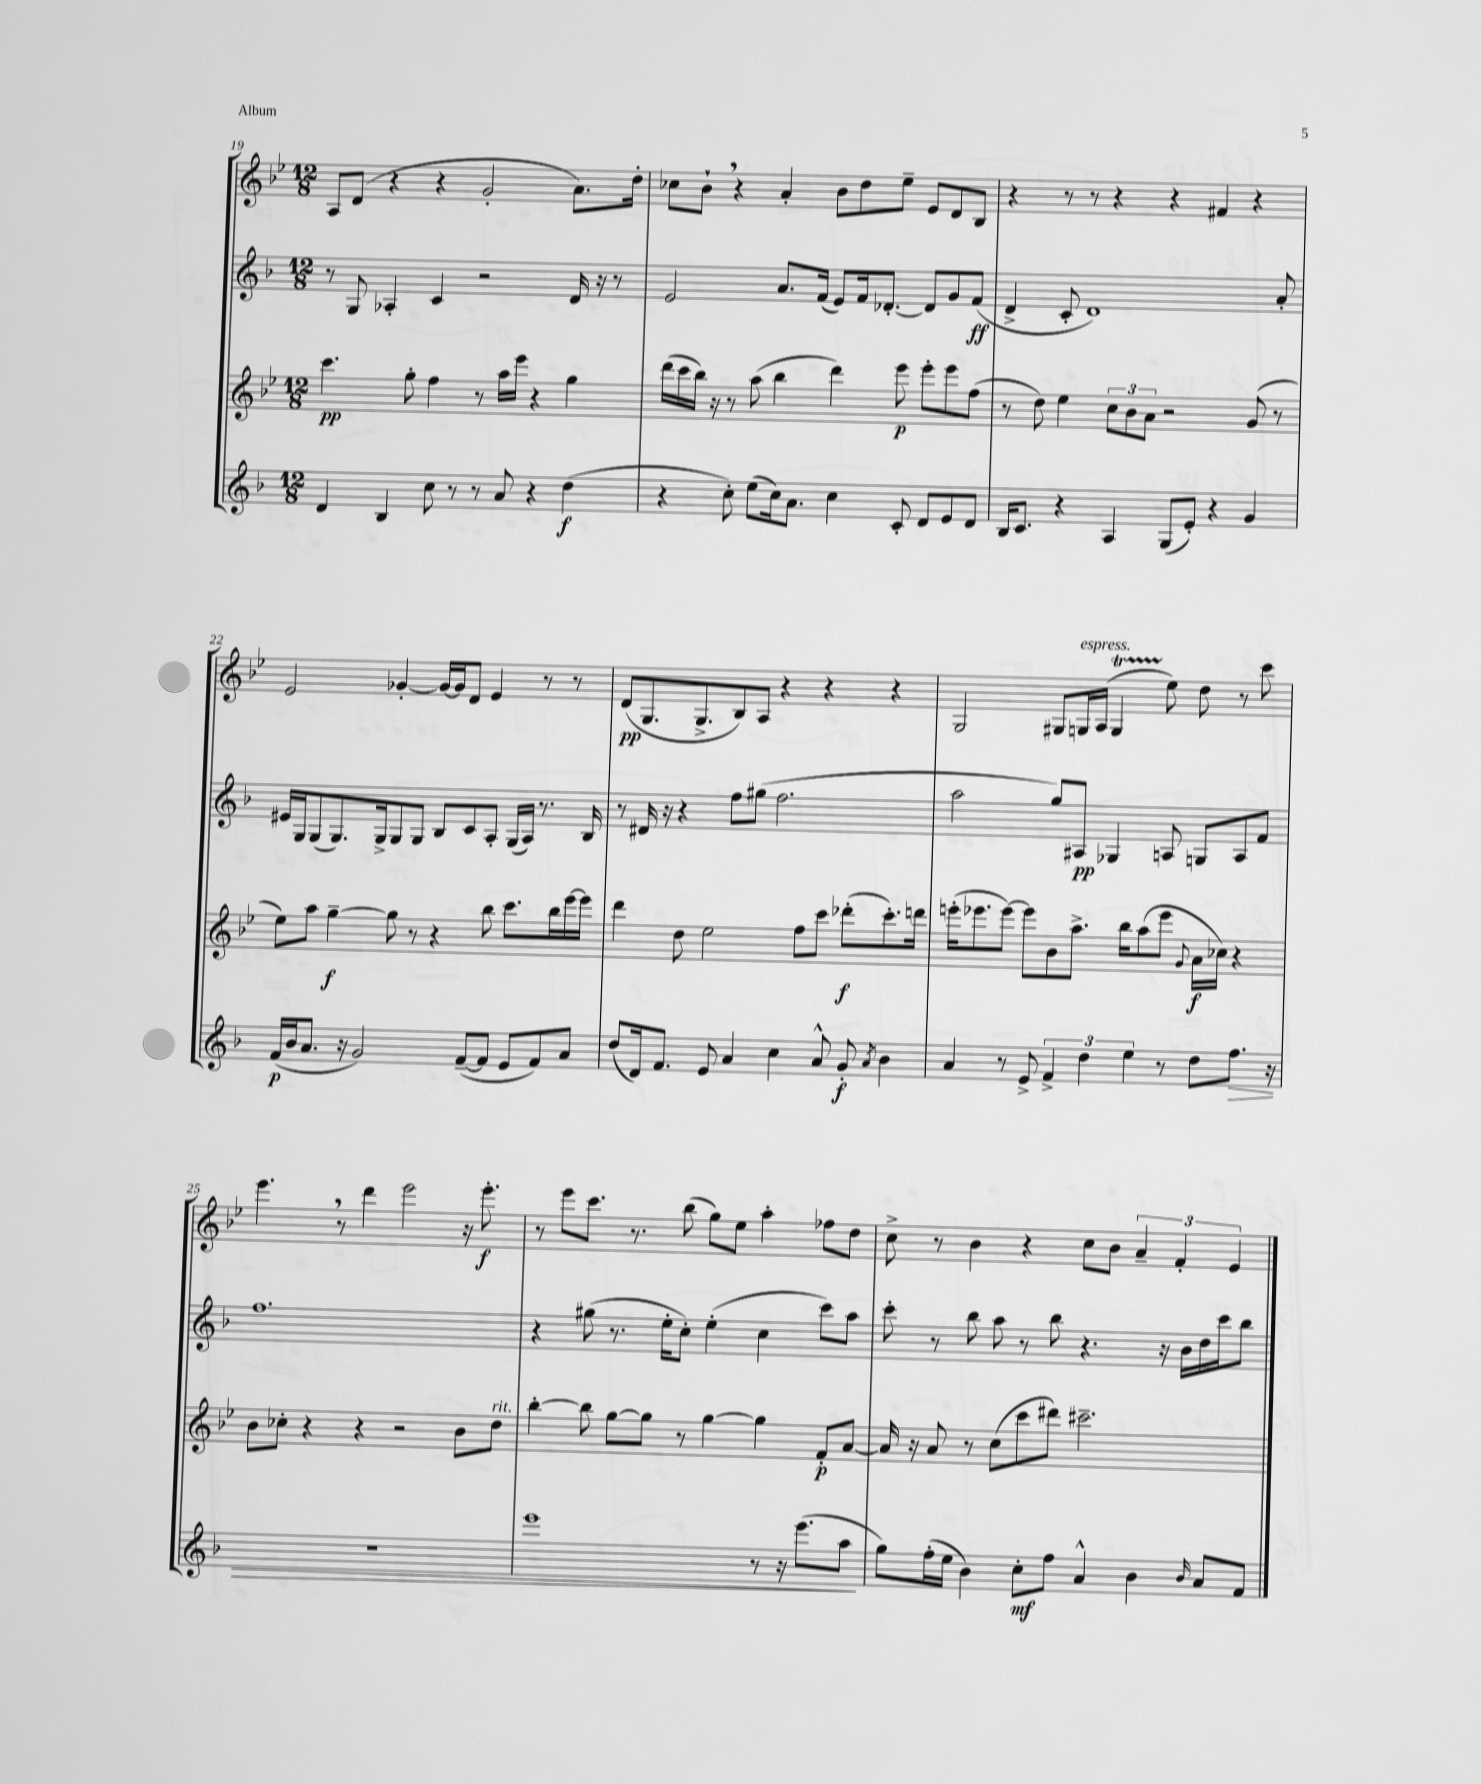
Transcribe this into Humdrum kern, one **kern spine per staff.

**kern	**dynam	**kern	**dynam	**kern	**dynam	**kern	**dynam
*part4	*part4	*part3	*part3	*part2	*part2	*part1	*part1
*staff4	*staff4	*staff3	*staff3	*staff2	*staff2	*staff1	*staff1
*clefG2	*	*clefG2	*	*clefG2	*	*clefG2	*
*k[b-]	*	*k[b-e-]	*	*k[b-]	*	*k[b-e-]	*
*M12/8	*	*M12/8	*	*M12/8	*	*M12/8	*
=19	=19	=19	=19	=19	=19	=19	=19
4d/	.	4.ccc\	pp	8r	.	8A/L	.
.	.	.	.	8G/	.	(8d/J	.
4B-/	.	.	.	4A-X'/	.	4r	.
.	.	8gg'\	.	.	.	.	.
8cc\	.	4ff\	.	4c/	.	4r	.
8r	.	.	.	.	.	.	.
8r	.	8r	.	2r	.	2g'/	.
8a/	.	16aa\LL	.	.	.	.	.
.	.	16eee-\JJ	.	.	.	.	.
4r	.	4r	.	.	.	.	.
(4dd\	f	4gg\	.	16d/	.	8.a\L)	.
.	.	.	.	16r	.	.	.
.	.	.	.	8r	.	.	.
.	.	.	.	.	.	16dd'\Jk	.
=20	=20	=20	=20	=20	=20	=20	=20
4r	.	(16ddd\LL	.	2e/	.	8cc-X\L	.
.	.	16ccc\	.	.	.	.	.
.	.	16bb-\JJ)	.	.	.	8b-`,\J	.
.	.	16r	.	.	.	.	.
8cc'\)	.	8r	.	.	.	4r	.
(8ee\L	.	(8aa\	.	.	.	.	.
16cc\k)	.	4bb-\	.	8.a/L	.	4a'/	.
8.a\J	.	.	.	.	.	.	.
.	.	.	.	(16f/Jk	.	.	.
4cc\	.	4ddd\)	.	8e/L)	.	8b-\L	.
.	.	.	.	16f/k	.	8dd\	.
.	.	.	.	[8.d-X'/J	.	.	.
8c'/	.	8eee-\	p	.	.	8ee-~\J	.
8d/L	.	8eee-'\L	.	8d-/L]	.	8e-/L	.
8e/	.	8eee-\	.	8g/	.	8d/	.
8d/J	.	(8ff\J	.	(8f/J	ff	8B-/J	.
=21	=21	=21	=21	=21	=21	=21	=21
16B-/KL	.	8r	.	4d^/	.	4r	.
8.c/J	.	.	.	.	.	.	.
.	.	8dd\)	.	.	.	.	.
4r	.	4ee-\	.	8c'/	.	8r	.
.	.	.	.	1d)	.	8r	.
4A/	.	12cc\L	.	.	.	4r	.
.	.	12b-\	.	.	.	.	.
.	.	12a\J	.	.	.	.	.
(8G/L	.	2r	.	.	.	4r	.
8e'/J)	.	.	.	.	.	.	.
4r	.	.	.	.	.	4f#X/	.
4g/	.	(8g/	.	.	.	4r	.
.	.	8r	.	8a'/	.	.	.
!!LO:LB:g=z
=22	=22	=22	=22	=22	=22	=22	=22
(16f/LL	p	8ee-\L)	.	16e#X/LL	.	2e-/	.
16b-/J	.	.	.	16G/J	.	.	.
8.a/J	.	8aa\J	.	(8G/	.	.	.
.	.	[4gg~\	f	8.G/)	.	.	.
16r	.	.	.	.	.	.	.
2g/)	.	.	.	.	.	.	.
.	.	.	.	16G^/k	.	.	.
.	.	8gg\]	.	8G/	.	[4g-X'/	.
.	.	8r	.	8G/J	.	.	.
.	.	4r	.	8B-/L	.	16g-/LL_	.
.	.	.	.	.	.	16g-/J]	.
([8f~/L	.	.	.	8c/	.	8d/J	.
8f/J]	.	8bb-\	.	8A'/J	.	4e-/	.
8e/L	.	8.ccc\L	.	(16G/LL	.	.	.
.	.	.	.	16A/JJ)	.	.	.
8f/)	.	.	.	8.r	.	8r	.
.	.	16bb-\L	.	.	.	.	.
8a/J	.	[16eee-\	.	.	.	8r	.
.	.	16eee-\JJ]	.	16B-/	.	.	.
=23	=23	=23	=23	=23	=23	=23	=23
(8dd/L	.	4ddd\	.	8r	.	(8d/L	pp
16d/k)	.	.	.	16d#X/	.	8.G/	.
8.f/J	.	.	.	16r	.	.	.
.	.	8dd\	.	4r	.	.	.
.	.	.	.	.	.	8.G^/	.
8e/	.	2ee-\	.	.	.	.	.
4a/	.	.	.	8ff\L	.	8B-/)	.
.	.	.	.	(8gg#X\J	.	8A/J	.
4cc\	.	.	.	2.ff\	.	4r	.
.	.	8ff\L	.	.	.	.	.
8a^^/	.	8ccc\J	.	.	.	4r	.
8g'/	f	(8ddd-X'\L	f	.	.	.	.
8qa/	.	.	.	.	.	.	.
4b-\	.	8.ccc'\)	.	.	.	4r	.
.	.	16dddn\Jk	.	.	.	.	.
=24	=24	=24	=24	=24	=24	=24	=24
4a/	.	(16eeen'\KL	.	2aa\	.	2G/	.
.	.	8.eee-X\	.	.	.	.	.
8r	.	[8eee-\J)	.	.	.	.	.
8e^/	.	8eee-\L]	.	.	.	.	.
6f^/	.	8b-\	.	8gg/L)	.	8G#X/L	.
!	!	!	!	!	!	!LO:TX:a:i:t=espress.	!
.	.	8.aa^\J	.	8A#X/J	pp	16Gn/L	.
6dd\	.	.	.	.	.	.	.
.	.	.	.	.	.	(16A/JJ	.
.	.	.	.	4G-X/	.	4GT/	.
.	.	16bb-\KL	.	.	.	.	.
6ee\	.	.	.	.	.	.	.
.	.	(8aa\	.	.	.	.	.
8r	.	8eee-\J	.	8An/	.	8ee-\)	.
.	.	8qqg/	.	.	.	.	.
8dd\L	.	16a\LL	f	8Gn/L	.	8dd\	.
.	.	16cc-X\JJ)	.	.	.	.	.
!	!LO:HP:b	!	!	!	!	!	!
8.ff\J	>	4r	.	8A/	.	8r	.
.	.	.	.	8f/J	.	8ccc\	.
16r	.	.	.	.	.	.	.
!!LO:LB:g=z
=25	=25	=25	=25	=25	=25	=25	=25
1.r	.	8b-\L	.	1.ff	.	4.eee-,\	.
.	.	8cc-X'\J	.	.	.	.	.
.	.	4r	.	.	.	.	.
.	.	.	.	.	.	8r	.
.	.	4r	.	.	.	4ddd\	.
.	.	2r	.	.	.	2eee-\	.
.	.	8b-\L	.	.	.	16r	.
.	.	.	.	.	.	8.eee-'\	f
!	!	!LO:TX:a:i:t=rit.	!	!	!	!	!
.	.	8dd\J	.	.	.	.	.
=26	=26	=26	=26	=26	=26	=26	=26
1eee	.	[4bb-'\	.	4r	.	8r	.
.	.	.	.	.	.	8eee-\L	.
.	.	8bb-\]	.	(8gg#X\	.	8.ccc\J	.
.	.	[8gg\L	.	8.r	.	.	.
.	.	.	.	.	.	8.r	.
.	.	8gg\J]	.	.	.	.	.
.	.	.	.	16ee'\KL	.	.	.
.	.	8r	.	8cc'\J)	.	(8bb-\	.
.	.	[4gg\	.	(4ee'\	.	8gg\L)	.
.	.	.	.	.	.	8ee-\J	.
8r	.	4gg\]	.	4cc\	.	4aa'\	.
16r	.	.	.	.	.	.	.
(8.eee\L	.	.	.	.	.	.	.
.	.	8f'/L	p	8ccc\L)	.	8ff-X\L	.
8aa\J	.	[8a/J	.	8aa\J	.	8dd\J	.
.	]	.	.	.	.	.	.
=27	=27	=27	=27	=27	=27	=27	=27
8gg\L)	.	16a/]	.	8ccc'\	.	8cc^\	.
.	.	16r	.	.	.	.	.
(16ff'\L	.	8a/	.	8r	.	8r	.
16ee\JJ	.	.	.	.	.	.	.
4b-\)	.	8r	.	8bb-\	.	4b-\	.
.	.	(8cc\L	.	8aa\	.	.	.
8cc'\L	mf	8ccc\	.	8r	.	4r	.
8ff\J	.	8ddd#X\J)	.	8bb-\	.	.	.
4a^^/	.	2.ccc#X~\	.	4.r	.	8cc\L	.
.	.	.	.	.	.	8b-\J	.
4b-\	.	.	.	.	.	6a~/	.
.	.	.	.	16r	.	.	.
.	.	.	.	.	.	6f'/	.
.	.	.	.	16b-\LL	.	.	.
16qqb-/	.	.	.	.	.	.	.
8a/L	.	.	.	16dd\	.	.	.
.	.	.	.	16ccc\J	.	.	.
.	.	.	.	.	.	6e-/	.
8f/J	.	.	.	8bb-\J	.	.	.
==	==	==	==	==	==	==	==
*-	*-	*-	*-	*-	*-	*-	*-
